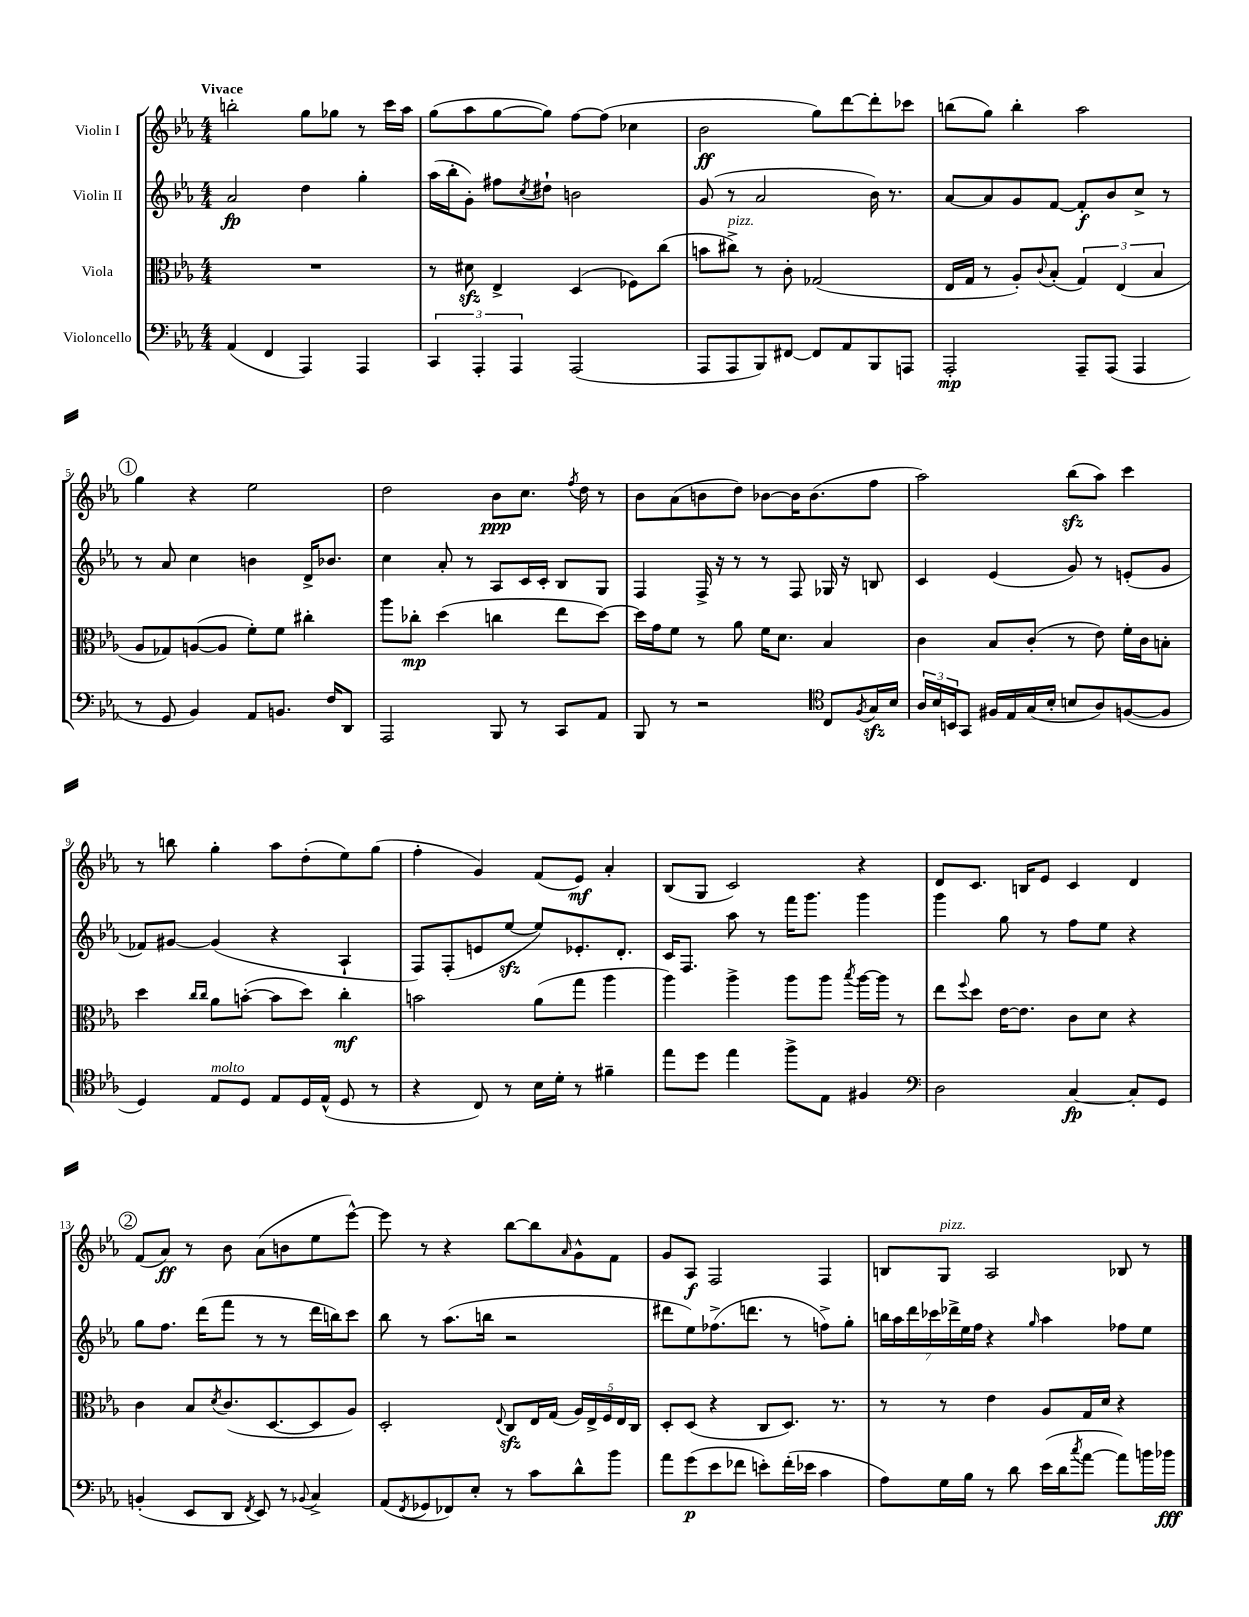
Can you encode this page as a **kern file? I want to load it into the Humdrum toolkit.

**kern	**kern	**kern	**kern
*staff4	*staff3	*staff2	*staff1
*clefF4	*clefC3	*clefG2	*clefG2
*k[b-e-a-]	*k[b-e-a-]	*k[b-e-a-]	*k[b-e-a-]
*M4/4	*M4/4	*M4/4	*M4/4
(4AA-/	1r	2a-/	2bb'\
4FF/	.	.	.
4AAA-/)	.	4dd\	8gg\L
.	.	.	8gg-\J
4AAA-/	.	4gg'\	8r
.	.	.	16ccc\LL
.	.	.	16aa-\JJ
=	=	=	=
6CC/	8r	(16aa-\LL	(8gg\L
.	.	16bb-'\J	.
.	8d#\	8g'\J)	8aa-\
6AAA-'/	.	.	.
.	4E-^/	8ff#\L	[8gg\
6AAA-/	.	.	.
.	.	8qcc/	.
.	.	8dd#`\J	8gg\]J)
(2AAA-/	(4D/	2b\	[8ff\L
.	.	.	(8ff\]J
.	8F-\L)	.	4cc-\
.	(8cc\J	.	.
=	=	=	=
8AAA-/L	8b\L	(8g/	2b-\
8AAA-/	8cc#^\J)	8r	.
8BBB-/)	8r	2a-/	.
[8FF#/J	8c'\	.	.
8FF#/]L	(2G-/	.	8gg\L)
8AA-/	.	.	[8ddd\
8BBB-/	.	16b-\)	8ddd'\]
.	.	8.r	.
8AAA/J	.	.	8ccc-\J
=	=	=	=
2AAA-'/	16E-/LL	[8a-/L	(8bb\L
.	16G/JJ	.	.
.	8r	8a-/]	8gg\J)
.	8A-'/L)	8g/	4bb'\
.	8qqc/	.	.
.	(8B-'/J	[8f/J	.
8AAA-~/L	6G/)	8f'/]L	2aa-\
(8AAA-/J	.	8b-/	.
.	(6E-/	.	.
4AAA-/	.	8cc^/J	.
.	6B-/	.	.
.	.	8r	.
=	=	=	=
8r	8A-/L	8r	4gg\
8GG/	8G-/)	8a-/	.
4BB-/)	([8A/	4cc\	4r
.	8A/]J	.	.
8AA-/L	8f'\L)	4b\	2ee-\
8.BB/J	8f\J	.	.
.	4cc#'\	16d^/LK	.
16F/LK	.	8.b-/J	.
8DD/J	.	.	.
=	=	=	=
2AAA-/	8aa-\L	4cc\	2dd\
.	8cc-'\J	.	.
.	(4dd\	8a-'/	.
.	.	8r	.
8BBB-/	4cc\	8A-/L	8b-\L
8r	.	16c/L	8.cc\J
.	.	16c'/JJ	.
8CC/L	8ee-\L	8B-/L	.
.	.	.	8qff/
.	.	.	16dd\
8AA-/J	[8dd\J)	8G/J	8r
=	=	=	=
8BBB-/	16dd\]LL	4F/	8b-\L
.	16g\J	.	.
8r	8f\J	.	(8a-\
2r	8r	16F^/	8b\
.	.	16r	.
.	8a-\	8r	8dd\J)
.	16f\LK	8r	[8b-\L
.	8.d\J	.	.
.	.	8F/	16b-\]K
.	.	.	(8.b-\
*clefC4	*	*	*
8C/L	4B-/	16G-/	.
.	.	16r	.
8qF/	.	.	.
16G/L	.	8B/	8ff\J
16B-/JJ	.	.	.
=	=	=	=
24A-/LL	4c\	4c/	2aa-\)
24B-/	.	.	.
24BB/J	.	.	.
8GG/J	.	.	.
16F#/LL	8B-/L	(4e-/	.
16E-/	.	.	.
(16G/	(8c'/J	.	.
16B-'/JJ	.	.	.
8B/L	8r	8g/)	(8bb-\L
8A-/)	8e-\)	8r	8aa-\J)
([8F/	16f'\LL	(8e'/L	4ccc\
.	16c\J	.	.
8F/]J	8B'\J	8g/J	.
=	=	=	=
4D/)	4dd\	8f-/L)	8r
.	.	[8g#/J	8bb\
.	16qqcc/LL	.	.
.	16qqcc/JJ	.	.
8E-/L	8a-\L	(4g#/]	4gg'\
8D/J	([8b'\J	.	.
8E-/L	8b\]L	4r	8aa-\L
16D/L	8dd\J)	.	(8dd'\
(16E-^^/JJ	.	.	.
8D/	4cc'\	4A-`/	8ee-\)
8r	.	.	(8gg\J
=	=	=	=
4r	2b\	8F/L)	4ff'\
.	.	(8F'/	.
8C/)	.	8e/	4g/)
8r	.	[8ee-/J	.
16B-\LL	(8a-\L	8ee-/]L)	(8f/L
16d'\JJ	.	.	.
8r	8gg\J	8.e-'/	8e-/J)
4f#~\	4aa-\	.	4a-'/
.	.	8.d'/J	.
=	=	=	=
8ee-\L	4aa-\)	16c/LK	(8B-/L
.	.	8.F/J	.
8dd\J	.	.	8G/J
4ee-\	4aa-^\	8aa-\	2c/)
.	.	8r	.
8ff^\L	8aa-\L	16fff\LK	.
.	.	8.ggg\J	.
8E-\J	8aa-\J	.	.
.	8qbb-/	.	.
4F#/	[16aa-\LL	4ggg\	4r
.	16aa-\]JJ	.	.
.	8r	.	.
=	=	=	=
*clefF4	*	*	*
2D\	8ee-\L	4ggg\	8d/L
.	8qqff/	.	.
.	8dd\J	.	8.c/J
.	[16e-\LK	8gg\	.
.	8.e-\]J	.	16B/LK
.	.	8r	8e-/J
[4C/	8c\L	8ff\L	4c/
.	8d\J	8ee-\J	.
8C'/]L	4r	4r	4d/
8GG/J	.	.	.
=	=	=	=
(4BB'/	4c\	8gg\L	(8f/L
.	.	8.ff\J	8a-/J)
8EE-/L	8B-/L	.	8r
.	.	(16ddd\LK	.
.	8qd/	.	.
8DD/J	(8.c/	8fff\J	8b-\
8qFF/	.	.	.
8EE-/)	.	8r	(8a-\L
.	[8.D/	.	.
8r	.	8r	8b\
8qqBB-/	.	.	.
4C^/	8D/]	16ddd\LL	8ee-\
.	.	16bb\J)	.
.	8A-/J)	8ccc\J	[8eee-^^\J)
=	=	=	=
(8AA-/L	2D'/	8bb-\	8eee-\]
8qFF/	.	.	.
8GG-/	.	8r	8r
8FF-/)	.	(8.aa-\L	4r
8E-'/J	.	.	.
.	.	16bb\Jk	.
.	8qqE-/	.	.
8r	8C/L	2r	[8bb-\L
8c\L	16E-/L	.	8bb-\]
.	(16G/JJ	.	.
.	.	.	16qqa-/
8d^^\	20A-/LL)	.	8g^^\
.	20E-^/	.	.
.	20F/	.	.
8b-\J	.	.	8f\J
.	20E-/	.	.
.	20C/JJ	.	.
=	=	=	=
8a-\L	8D'/L	8ddd#\L	8g/L
(8g\	(8D/J	8ee-\)	8A-/J
8e-\	4r	(8.ff-^\	2F/
8f-\J	.	.	.
.	.	8.ddd\J	.
8e'\L)	8C/L	.	.
(16f-'\L	8.D/J)	8r	.
16e-\JJ	.	.	.
4c\	.	8ff^\L)	4F/
.	8.r	.	.
.	.	8gg'\J	.
=	=	=	=
8A-\L)	8r	28bb\LL	8B/L
.	.	28aa-\	.
.	.	28ddd\	.
.	.	28ccc-\	.
16G\L	8r	.	8G/J
.	.	28ddd-^\	.
.	.	28ee-\	.
16B-\JJ	.	.	.
.	.	28ff\JJ	.
8r	4e-\	4r	2A-/
8d\	.	.	.
.	.	16qqgg/	.
(16e-\LL	8A-/L	4aa-\	.
16d\J	.	.	.
8qcc/	.	.	.
[8a-\J	16G/L	.	.
.	16d/JJ	.	.
8a-\]L)	4r	8ff-\L	8B-/
16b\L	.	8ee-\J	8r
16b-\JJ	.	.	.
==	==	==	==
*-	*-	*-	*-
